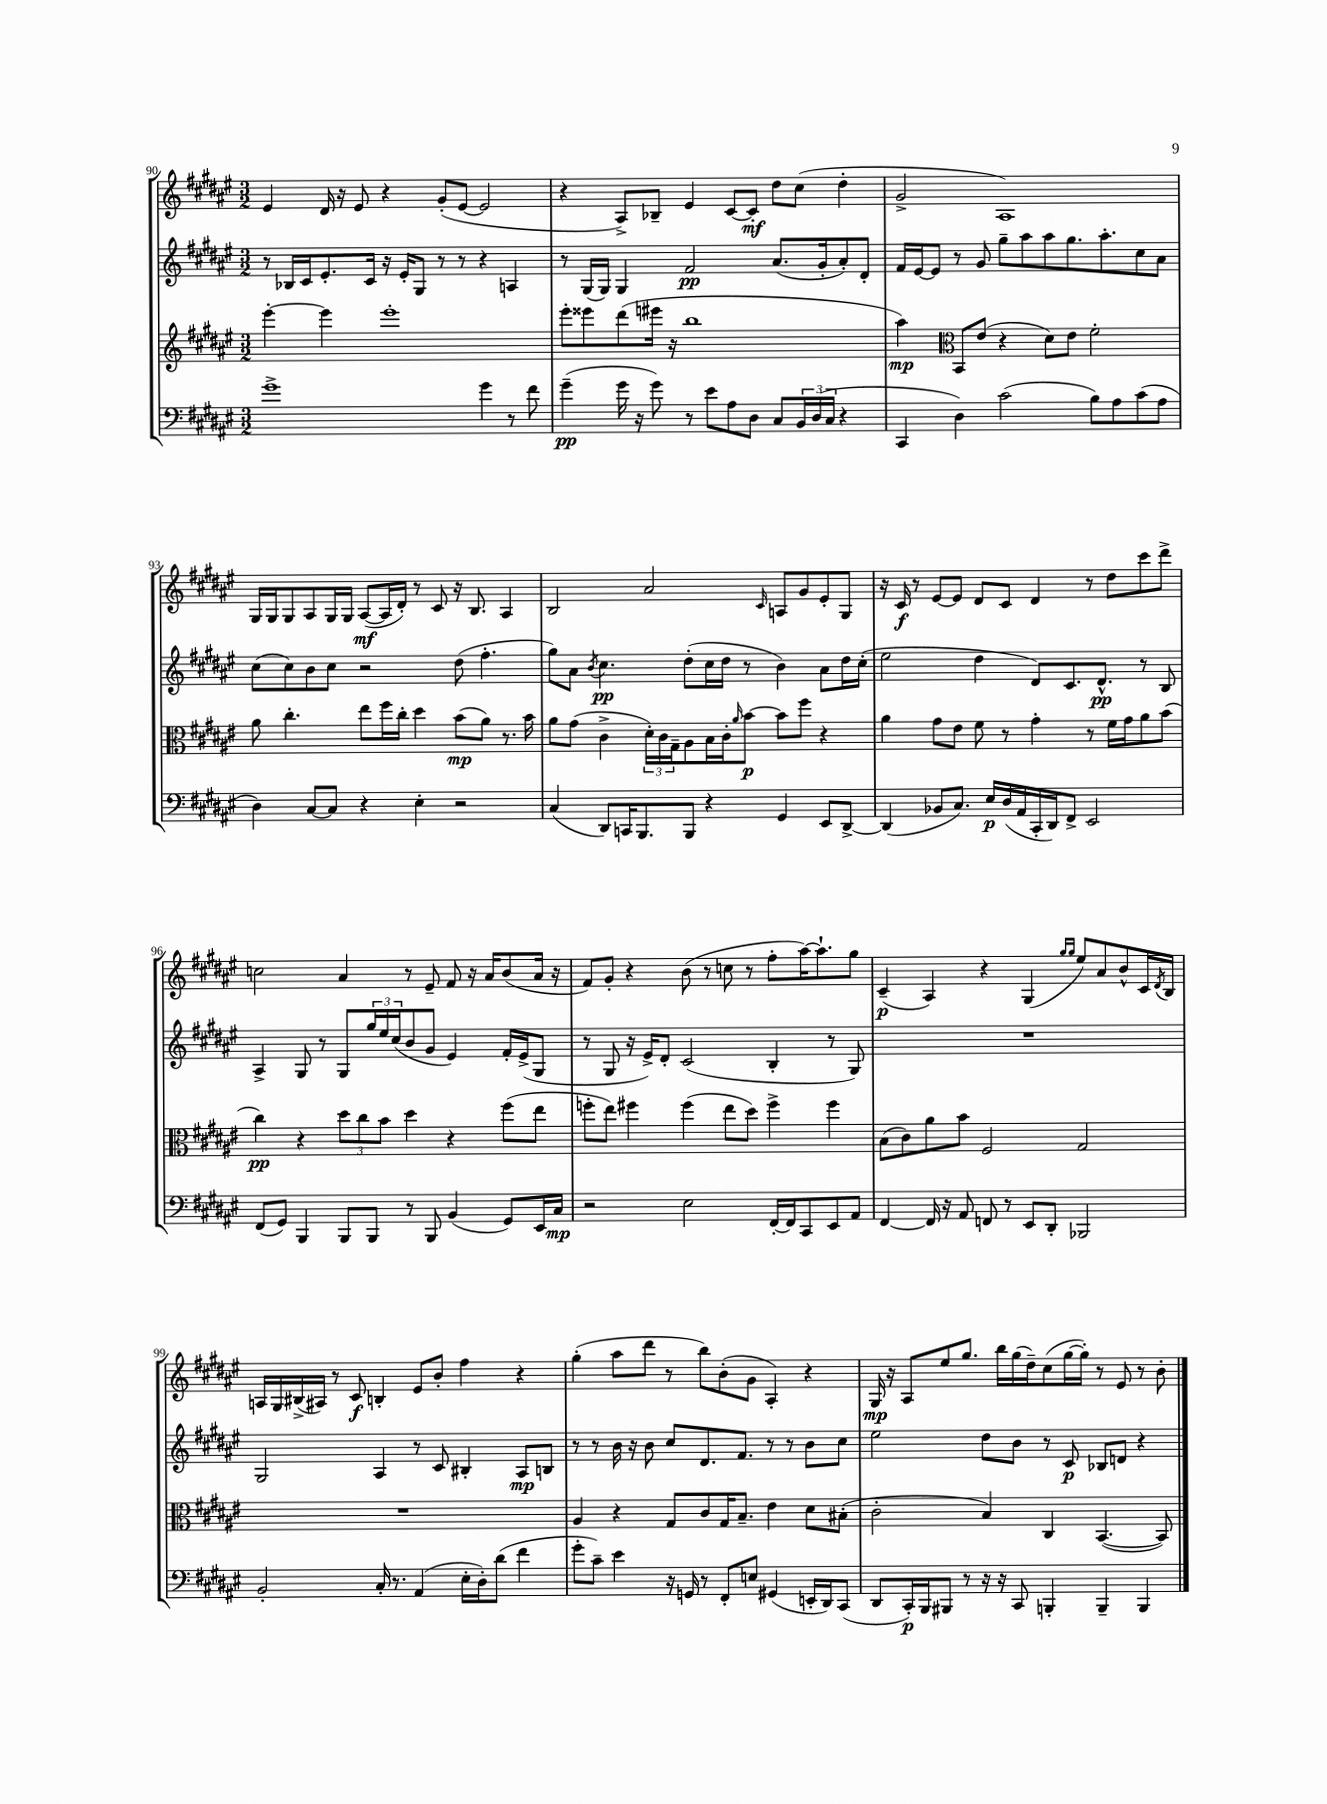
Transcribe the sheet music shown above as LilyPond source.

<<
\new StaffGroup <<
\new Staff = "s0" {
    \clef treble \key fis \major \numericTimeSignature \time 3/2
    eis'4 dis'16 r16 eis'8 r4 gis'8-.( eis'8~ eis'2 |
    r4 ais8->) bes8-- eis'4 cis'8~ cis'8-.\mf dis''8 cis''8( dis''4-. |
    gis'2-> ais1) |
    gis16 gis16 gis8 ais8 gis16 gis16 ais8~\mf( ais16 dis'16-.) r8 cis'8 r16 b8. ais4 |
    b2 ais'2 \grace { cis'16 } a8 gis'8 eis'8-. gis8 |
    r16 cis'16\f r8 eis'8~ eis'8 dis'8 cis'8 dis'4 r8 dis''8 cis'''8 dis'''8-> |
    c''2 ais'4 r8 eis'8-- fis'8 r16 ais'16 b'8( ais'16 r16 |
    fis'8) gis'8-. r4 b'8( r8 c''8 r8 fis''8-. ais''16~) ais''8.-! gis''8 |
    cis'4--\p( ais4) r4 gis4( \grace { gis''16 gis''16 } eis''8) ais'8 b'8-^ cis'16 \acciaccatura { dis'8 } b16 |
    a16 gis16 bis16->( ais16) r8 cis'8\f b4-. eis'8 b'8-. fis''4 r4 |
    gis''4-.( ais''8 dis'''8 r8 b''8) b'8-.( gis'8 ais4-.) r4 |
    gis16\mp r16 ais8 eis''8 gis''8. b''16 gis''16( dis''16--) cis''8( gis''16~ gis''16-.) r8 eis'8 r8 b'8-. \bar "|." |
}
\new Staff = "s1" {
    \clef treble \key fis \major \numericTimeSignature \time 3/2
    r8 bes16 cis'16 eis'8.-. cis'16 r16 eis'16-. gis8 r8 r8 r4 a4 |
    r8 gis16( gis16) gis4 fis'2\pp ais'8.( gis'16-. ais'8-.) dis'8-. |
    fis'16 eis'16~ eis'8 r8 gis'8 gis''8-- ais''8 ais''8 gis''8. ais''8.-. cis''8 ais'8 |
    cis''8( cis''8) b'8 cis''8 r2 dis''8( fis''4.-. |
    gis''8) ais'8 \acciaccatura { b'8 } cis''4.\pp dis''8-.( cis''16 dis''16 r8 b'4) ais'8 dis''16 cis''16-.( |
    eis''2 dis''4 dis'8) cis'8. dis'8.-^\pp r8 b8 |
    ais4-> gis8 r8 gis8 \tuplet 3/2 { gis''16 eis''16 cis''16( } b'8 gis'8 eis'4) fis'16-. eis'16->( gis8 |
    r8 gis8 r16 eis'16->) dis'8-. cis'2( b4-. r8 gis8) |
    R1. |
    gis2 ais4 r8 cis'8 bis4-. ais8\mp b8 |
    r8 r8 b'16 r16 b'8 cis''8 dis'8. fis'8. r8 r8 b'8 cis''8 |
    eis''2 dis''8 b'8 r8 cis'8\p bes8 d'8 r4 \bar "|." |
}
\new Staff = "s2" {
    \clef treble \key fis \major \numericTimeSignature \time 3/2
    eis'''4~-. eis'''4 eis'''1-. |
    eis'''8-. eisis'''8 dis'''8( eis'''16 r16 b''1 |
    ais''4\mp) \clef alto b,8 eis'8( r4 dis'8) eis'8 fis'2-. |
    ais'8 cis''4.-. eis''8 fis''16 cis''16-. dis''4 b'8\mp( ais'8) r8. b'16 |
    ais'8 gis'8( cis'4-> \tuplet 3/2 { dis'16-.) cis'16 gis16-- } ais8 b16 cis'16-. \grace { ais'16 } b'8~\p b'8 fis''8 r4 |
    ais'4 gis'8 eis'8 fis'8 r8 gis'4-. r8 fis'16 gis'16 ais'8 b'8( |
    cis''4\pp) r4 \tuplet 3/2 { dis''8 cis''8 b'8 } dis''4 r4 fis''8( eis''8 |
    f''8-. eis''8) fis''4 fis''4( eis''8 dis''8) fis''4-> fis''4 |
    b8( cis'8) ais'8 b'8 fis2 gis2 |
    R1. |
    ais4 r4 gis8 cis'8 gis16 b8.-- eis'4 dis'8 bis8-.( |
    cis'2-. b4) cis4 b,4.~( b,8) \bar "|." |
}
\new Staff = "s3" {
    \clef bass \key fis \major \numericTimeSignature \time 3/2
    gis'1-> gis'4 r8 fis'8 |
    gis'4--\pp( gis'16 r16 gis'8) r8 eis'8 ais8 dis8 cis8 \tuplet 3/2 { b,16 dis16( cis16 } r4 |
    cis,4 dis4) cis'2( b8) ais8 cis'8( ais8 |
    dis4) cis8~ cis8 r4 eis4-. r2 |
    cis4( dis,8) c,16 b,,8. b,,8 r4 gis,4 eis,8 dis,8~-> |
    dis,4( bes,8 cis8.) eis16\p dis16( ais,16 cis,16-. dis,16) fis,8-> eis,2 |
    fis,8( gis,8) b,,4 b,,8 b,,8 r8 b,,8 b,4( gis,8) eis,16 cis16\mp |
    r2 eis2 fis,16~-. fis,16 cis,8 eis,8 ais,8 |
    fis,4~ fis,16 r16 ais,8 f,8 r8 eis,8 dis,8-. bes,,2 |
    b,2-. cis16-. r8. ais,4( eis16-. dis16-.) dis'8( fis'4 |
    gis'8-. cis'8--) eis'4 r16 g,16 r8 fis,8-. e8 gis,4( e,16-. dis,16) cis,8( |
    dis,8 cis,16-.\p) b,,16 bis,,8 r8 r16 r16 cis,8 b,,4-. b,,4-- b,,4 \bar "|." |
}
>>
>>
\layout { \context { \Score currentBarNumber = #90 } }
